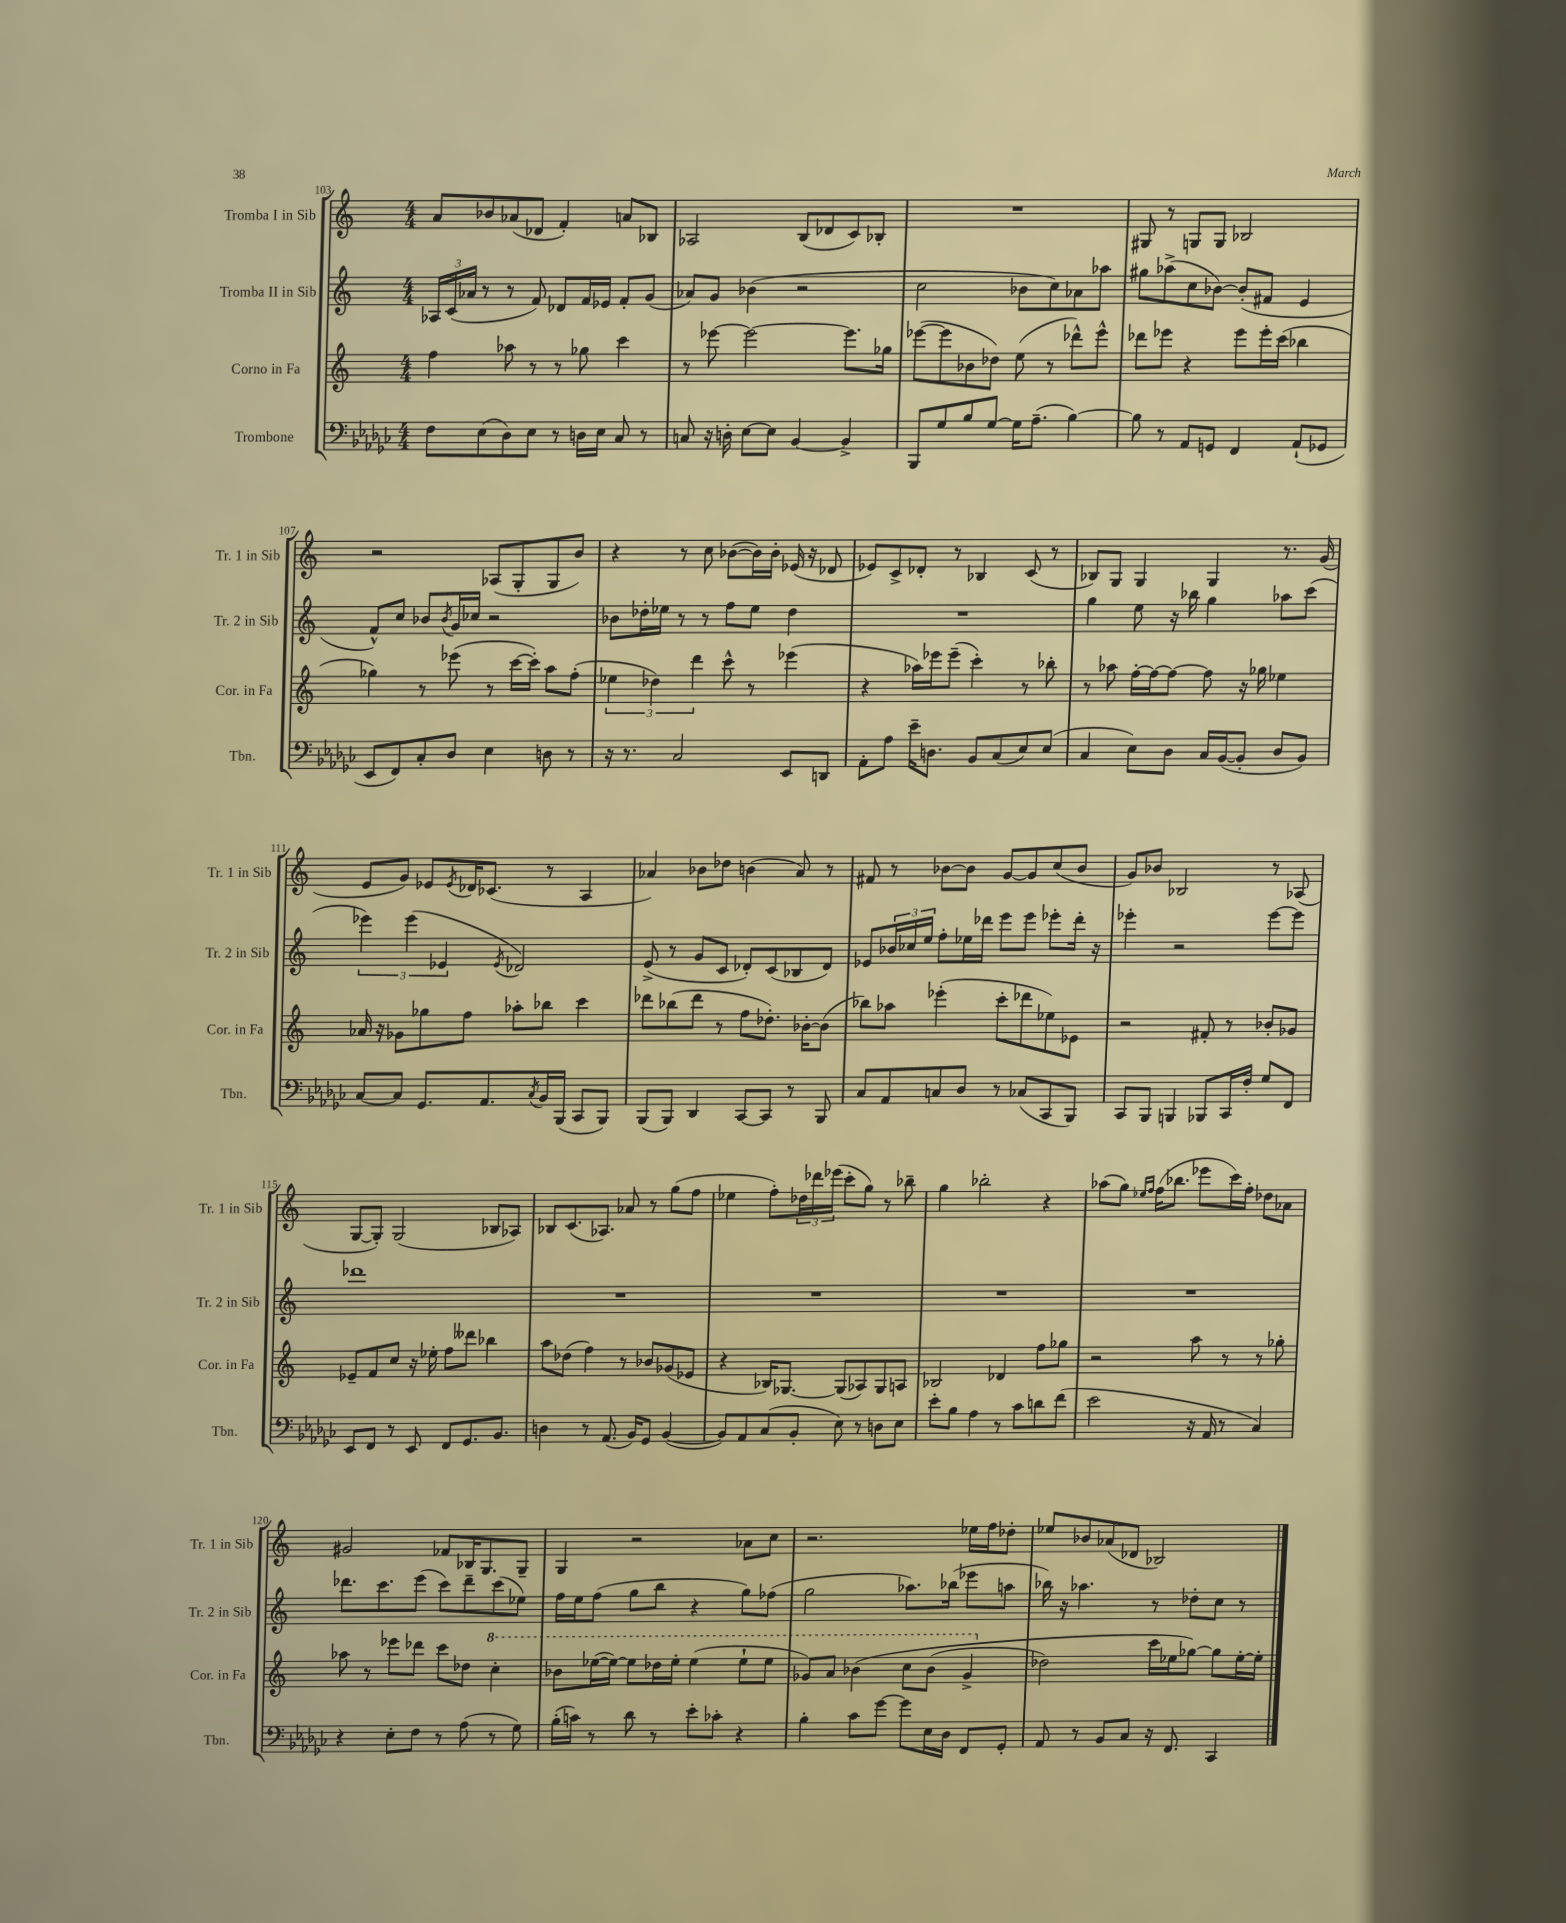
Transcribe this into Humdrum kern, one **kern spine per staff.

**kern	**kern	**kern	**kern
*part4	*part3	*part2	*part1
*staff4	*staff3	*staff2	*staff1
*I"Trombone	*I"Corno in Fa	*I"Tromba II in Sib	*I"Tromba I in Sib
*I'Tbn.	*I'Cor. in Fa	*I'Tr. 2 in Sib	*I'Tr. 1 in Sib
*clefF4	*clefG2	*clefG2	*clefG2
*k[b-e-a-d-g-c-]	*k[]	*k[]	*k[]
*M4/4	*M4/4	*M4/4	*M4/4
=103	=103	=103	=103
8F\L	4ff\	24A-X/LL	8a/L
.	.	(24c/	.
.	.	24a-X/JJ	.
(8E-\	.	8r	8b-X/
8D-\)	8aa-X\	8r	(8a-X/
8E-\J	8r	8f/)	8d-X/J
8r	8r	8d-X/L	4f'/)
16Dn\LL	8gg-X\	16f/L	.
16E-\JJ	.	16e-X/JJ	.
8C-/	4ccc\	8f'/L	8an/L
8r	.	(8g/J	8B-X/J
=104	=104	=104	=104
8Cn/	8r	8a-X/L)	2A-X/
16r	[8eee-X\	8g/J	.
16Dn'\	.	.	.
[8E-\L	2eee-\_	(4b-X\	.
8E-\J]	.	.	.
[4BB-/	.	2r	(8B/L
.	.	.	8d-X/
4BB-^/]	8.eee-\L]	.	8c/)
.	.	.	8B-X'/J
.	16gg-X\Jk	.	.
=105	=105	=105	=105
8BBB-/L	([8eee-X\L	2cc\	1r
8G-/	8eee-\]	.	.
8B-/	8b-X\	.	.
[8G-/J	8dd-X\J)	.	.
16G-\KL]	(8ee\	8b-X\L	.
(8.A-~\J	.	.	.
.	8r	8cc\)	.
[4B-\)	8ddd-X^^\L)	8a-X\	.
.	8eee-^^\J	8aa-X\J	.
=106	=106	=106	=106
8B-\]	8ddd-X\L	8gg#X\L	8G#X/
8r	8eee-X\J	(8aa-X^\	8r
8AA-/L	4r	8cc\	8Gn/L
8GGn/J	.	[8b-X\J)	8G/J
4FF/	8eee-\L	(8b-'/L]	2B-X/
.	16eee-'\L	8f#X/J	.
.	(16ccc\JJ	.	.
(8AA-`/L	4bb-X\	4e/	.
8GG-X/J	.	.	.
!!LO:LB:g=z
=107	=107	=107	=107
8EE-/L	4gg-X\)	8f^^/L)	2r
8FF/)	.	8cc/J	.
8C-'/	8r	8b-X/L	.
.	.	8qb-/	.
8D-/J	(8eee-X\	16g/L	.
.	.	16cc-X/JJ	.
4E-\	8r	2r	(8A-X/L
.	[16ccc\LL	.	8G'/
.	16ccc'\JJ])	.	.
8Dn\	8aa\L	.	8G/
8r	(8ff'\J	.	8b/J)
=108	=108	=108	=108
16r	6ee-X\	8b-X\L	4r
8.r	.	.	.
.	.	16dd-X'\L	.
.	6dd-X\)	.	.
.	.	16ee-X\JJ	.
2C-/	.	8r	8r
.	6ddd\	.	.
.	.	8r	8cc\
.	8ccc^^\	8ff\L	([8b-X\L
.	8r	8ee-\J	16b-\L])
.	.	.	16b-'\JJ
8EE-/L	(4eee-X\	4dd-\	(16e-X/
.	.	.	16r
8DDn/J	.	.	8d-X/
=109	=109	=109	=109
8AA-'\L	4r	1r	8e-X/L)
8A-\J	.	.	8c^/
16e-~\KL	16aa-X\LL)	.	8d-X'/J
8.Dn\J	16eee-X\J	.	.
.	(8eee-~\J	.	8r
8BB-/L	4ccc'\)	.	4B-X/
(8C-/	.	.	.
8E-/)	8r	.	(8c/
(8E-/J	8bb-X'\	.	8r
=110	=110	=110	=110
4C-/	8r	4gg\	8B-X/L)
.	8aa-X\	.	8G/J
8E-\L)	[16ff'\LL	8ee\	4G/
.	16ff\J_	.	.
8D-\J	8ff\J_	16r	.
.	.	16bb-X\	.
16C-/LL	8ff\]	4gg\	4G/
([16BB-/J	.	.	.
8BB-'/J]	16r	.	.
.	16gg-X\	.	.
8D-/L	4ee-X\	8aa-X\L	8.r
8BB-/J)	.	(8ccc\J	.
.	.	.	(16g/
!!LO:LB:g=z
=111	=111	=111	=111
[8C-/L	16a-X/	6eee-X\)	8e/L
.	16r	.	.
8C-/J]	8g-X\L	.	8g/J)
.	.	(6eee-\	.
8.GG-/L	8gg-X\	.	8e-X/L
.	.	6e-X/	.
.	.	.	8qe-/
.	8ff\J	.	16d-X/K
8.AA-/	.	.	(8.c-X/J
.	.	8qe-/	.
.	8aa-X'\L	2d-X/)	.
8qC-/	.	.	.
16BB-/L	8bb-X\J	.	8r
(16BBB-/JJ	.	.	.
8CC-/L	4ccc\	.	4A/
8BBB-/J)	.	.	.
=112	=112	=112	=112
(8BBB-/L	8ddd-X\L	(8e^/	4a-X/)
8BBB-/J)	(8bb-X\	8r	.
4DD-/	8ddd-\J	8g/L	8b-X\L
.	8r	8c/J	8dd-X\J
[8CC-/L	8ff\L	8d-X'/L)	(4bn\
8CC-/J]	8.dd-X'\J)	(8c/	.
8r	.	8B-X/	8a-/)
.	[16b-X'\KL	.	.
8BBB-/	(8b-\J]	8d-/J)	8r
=113	=113	=113	=113
8C-/L	8bb-X\L)	8e-X/L	8f#X/
8AA-/	8aa-X\J	24b-X/L	8r
.	.	24cc-X/	.
.	.	24ee/JJ	.
8Cn/	(4eee-X'\	8ff'\L	[8b-X\L
8D-/J	.	16ee-X\L	8b-\J]
.	.	16ddd-X\JJ	.
8r	8ccc'\L	8eee\L	[8g/L
(8C-X/L	8ddd-X\	8eee\J	8g/]
8CC-/	8ee-X\)	8eee-X'\L	(8cc/
8BBB-/J)	8e-X\J	16ddd-'\Jk	8b-/J
.	.	16r	.
=114	=114	=114	=114
8CC-/L	2r	4eee-X'\	8g/L)
8BBB-/J	.	.	8b-X/J
4BBBn/	.	2r	2B-X/
8BBB-X/L	8f#X'/	.	.
16CC-/L	8r	.	.
16F'/JJ	.	.	.
8G-/L	8b-X'/L	[8eee-\L	8r
8FF/J	8g-X/J	8eee-\J]	(8A-X/
!!LO:LB:g=z
=115	=115	=115	=115
8EE-/L	8e-X~/L	1ddd-X	[8G/L
8FF/J	8f/	.	8G'/J])
8r	8cc/J	.	(2G/
8EE-/	16r	.	.
.	16ee-X'\	.	.
8FF/L	8ff\L	.	.
8.GG-/	8ddd--X\J	.	.
.	4bb-X\	.	8B-X/L
8.BB-/J	.	.	.
.	.	.	8A-X/J)
=116	=116	=116	=116
4Dn\	8aa\L	1r	8B-X/L
.	(8dd-X\J	.	(8.c/
8r	4ff\)	.	.
.	.	.	8.A-X/J)
(8.AA-/	.	.	.
.	8r	.	8a-X/
16BB-/KL)	.	.	.
8GG-/J	8b-X/L	.	8r
([4BB-/	(8g-X/	.	(8gg\L
.	8e-X/J	.	8ff\J
=117	=117	=117	=117
8BB-/L])	4r	1r	4ee-X\
8AA-/	.	.	.
(8C-/	16B-X/KL)	.	8ff'\L)
.	[8.G-X/J	.	.
8BB-'/J	.	.	24dd-X\L
.	.	.	24ddd-X\
.	.	.	(24eee-X\JJ
8E-\)	(8G-/L]	.	8ccc'\L
8r	8A-X/)	.	8gg\J)
8Dn\L	8G-/	.	8r
8E-\J	8An/J	.	8bb-X~\
=118	=118	=118	=118
8e-'\L	2B-X/	1r	4gg\
8B-\J	.	.	.
4A-\	.	.	2bb-X'\
8r	4d-X/	.	.
8c-\L	.	.	.
8dn\	8ff\L	.	4r
(8f\J	8gg-X\J	.	.
=119	=119	=119	=119
2e-\	2r	1r	(8aa-X\L
.	.	.	8gg\J)
.	.	.	16qqee-X/LL
.	.	.	16qqff/JJ
.	.	.	(16ff\KL
.	.	.	8.bb-X\J
16r	8aa\	.	8eee-X\L
16AA-/	.	.	.
8r	8r	.	16ccc\L)
.	.	.	16ff'\JJ
4C-/)	8r	.	8dd-X\L
.	8gg-X'\	.	8a-X\J
!!LO:LB:g=z
=120	=120	=120	=120
4r	8aa-X\	8.ddd-X\L	2g#X/
.	8r	.	.
.	.	8.ccc\	.
8E-'\L	8eee-X\L	.	.
8F\J	8ddd-X\J	(8eee\J	.
8r	8ccc\L	8ccc\L)	8f-X/L
(8A-\	8dd-X\J	8ddd-~\	16B-X/K
.	.	.	8.G/
*	*8va	*	*
8r	4ccc'\	(8ccc\	.
8G-\)	.	8ee-X\J)	8G~/J
=121	=121	=121	=121
(16B-'\LL	8bb-X\L	16ff\LL	4G/
16cn\JJ)	.	16ee\J	.
8r	([16eee-X\L	(8ff\J	.
.	16eee-\JJ_)	.	.
8d-\	8eee-\L]	8gg\L	2r
8r	16ddd-X\L	8bb\J	.
.	16eee-'\JJ	.	.
8e-'\L	(4eee-\	4r	.
8c-X'\J	.	.	.
4r	8eee-`\L	8gg\L)	8a-X\L
.	8eee-\J	(8ff-X\J	8cc\J
=122	=122	=122	=122
4B-'\	8gg-X/L)	2gg\	2.r
.	8aa/J	.	.
8c-\L	(4bb-X\	.	.
[8g-\J	.	.	.
8g-\L]	8ccc\L	8.aa-X\L)	.
16E-\L	(8bb-\J	.	.
16D-\JJ	.	(16bb-X\Jk	.
8FF/L	4gg-^/	8eee-X\L	16ee-X\LL
.	.	.	16ff\J
8GG-'/J	.	8aan\J	8dd-X'\J
=123	=123	=123	=123
*	*X8va	*	*
8AA-/	2dd-X\)	16bb-X\)	8ee-X/L
.	.	16r	.
8r	.	4.aa-X\	8b-X/
8BB-/L	.	.	(8a-X/
8C-/J	.	.	8d-X/J
16r	16ccc\LL	8r	2B-X/)
8.FF/	16ee-X\J	.	.
.	[8gg-X\J)	8dd-X'\L	.
4CC-/	8gg-\L]	8cc\J	.
.	[16ee-'\L	8r	.
.	16ee-'\JJ]	.	.
==	==	==	==
*-	*-	*-	*-
